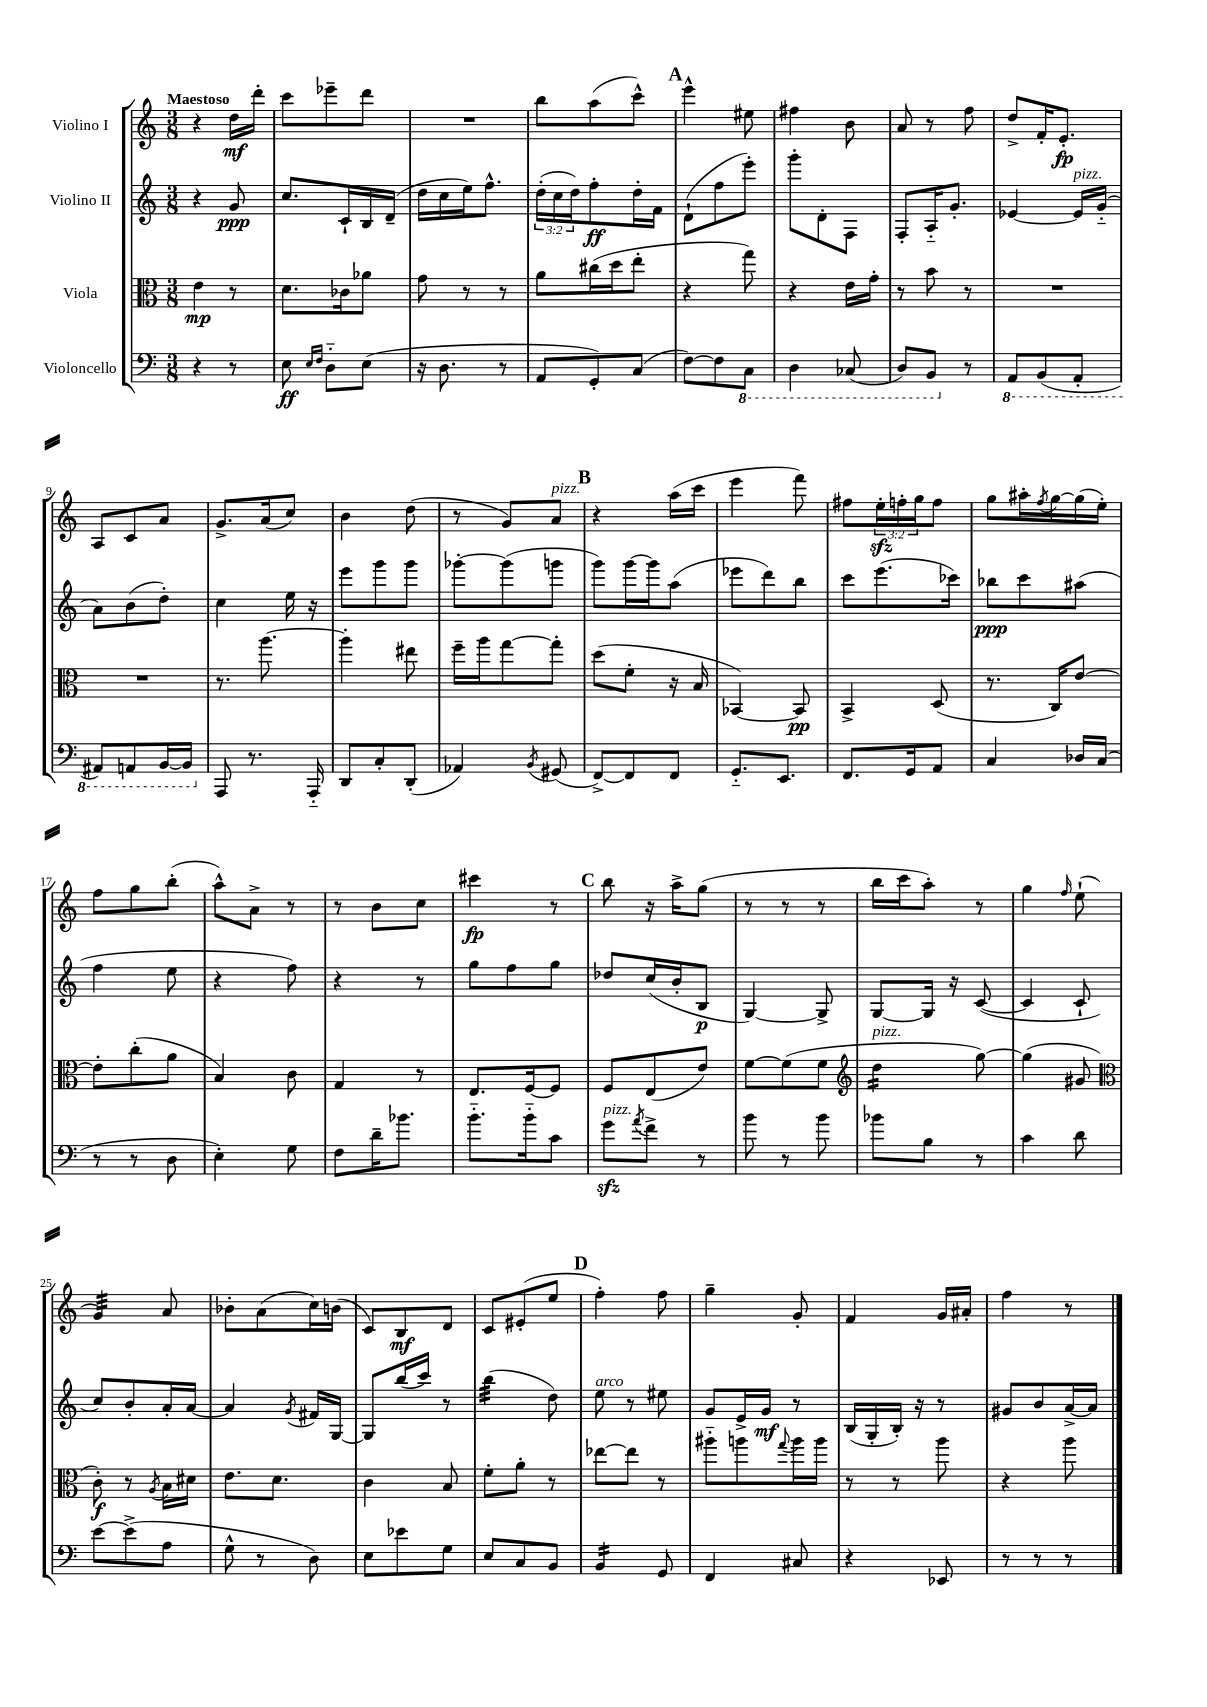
<<
\new StaffGroup <<
\new Staff = "s0" \with { instrumentName = "Violino I" } {
    \clef treble \key c \major \numericTimeSignature \time 3/8 \override Staff.TupletNumber.text = #tuplet-number::calc-fraction-text \tempo "Maestoso"
    r4 d''16\mf d'''16-. |
    c'''8 ees'''8-- d'''8 |
    R4. |
    b''8 a''8( c'''8-^) |
    \mark \markup { \bold "A" } e'''4-^ eis''8 |
    fis''4 b'8 |
    a'8 r8 f''8 |
    d''8-> f'16-. e'8.-.\fp |
    a8 c'8 a'8 |
    g'8.-> a'16( c''8) |
    b'4 d''8( |
    r8 g'8) a'8^\markup { \italic "pizz." } |
    \mark \markup { \bold "B" } r4 a''16( c'''16 |
    e'''4 f'''8) |
    fis''8 \tuplet 3/2 { e''16-.\sfz f''16-. g''16 } f''8 |
    g''8 ais''16-. \acciaccatura { f''8 } g''16~ g''16( e''16-.) |
    f''8 g''8 b''8-.( |
    a''8-^) a'8-> r8 |
    r8 b'8 c''8 |
    cis'''4\fp r8 |
    \mark \markup { \bold "C" } b''8 r16 a''16-> g''8( |
    r8 r8 r8 |
    b''16 c'''16 a''8-.) r8 |
    g''4 \grace { f''16 } e''8-!( |
    g'4:32) a'8 |
    bes'8-. a'8( c''16) b'16( |
    c'8) b8\mf d'8 |
    c'8 eis'8-.( e''8 |
    \mark \markup { \bold "D" } f''4-.) f''8 |
    g''4-- g'8-. |
    f'4 g'16 ais'16-. |
    f''4 r8 \bar "|." |
}
\new Staff = "s1" \with { instrumentName = "Violino II" } {
    \clef treble \key c \major \numericTimeSignature \time 3/8 \override Staff.TupletNumber.text = #tuplet-number::calc-fraction-text
    r4 g'8\ppp |
    c''8. c'16-! b16 d'16--( |
    d''16 c''16 e''16) f''8.-^ |
    \tuplet 3/2 { d''16-.( c''16 d''16) } f''8-.\ff d''16-. f'16 |
    \mark \markup { \bold "A" } d'8-!( f''8 e'''8-.) |
    g'''8-. d'8-. f8 |
    f8-. a16-_ g'8.-. |
    ees'4~ ees'16^\markup { \italic "pizz." } g'16-_( |
    a'8) b'8( d''8-.) |
    c''4 e''16 r16 |
    e'''8 g'''8 g'''8 |
    ges'''8~-. ges'''8( g'''8 |
    \mark \markup { \bold "B" } g'''8) g'''16~ g'''16 a''8( |
    ees'''8 d'''8) b''8 |
    c'''8 e'''8.( ces'''16) |
    bes''8\ppp c'''8 ais''8( |
    f''4 e''8 |
    r4 f''8) |
    r4 r8 |
    g''8 f''8 g''8 |
    \mark \markup { \bold "C" } des''8 c''16( b'16-. b8\p |
    g4~) g8-> |
    g8~ g16 r16 c'8~( |
    c'4 c'8-! |
    c''8) b'8-. a'16-. a'16~ |
    a'4 \acciaccatura { g'8 } fis'16 g16~ |
    g8 b''16( c'''16) r8 |
    b''4:32( d''8) |
    \mark \markup { \bold "D" } e''8^\markup { \italic "arco" } r8 eis''8 |
    g'8 e'16-> g'16\mf r8 |
    b16( g16-. b16-.) r16 r8 |
    gis'8 b'8 a'16~-> a'16 \bar "|." |
}
\new Staff = "s2" \with { instrumentName = "Viola" } {
    \clef alto \key c \major \numericTimeSignature \time 3/8
    e'4\mp r8 |
    d'8. ces'16 aes'8 |
    g'8 r8 r8 |
    a'8 cis''16( d''16 e''8-. |
    \mark \markup { \bold "A" } r4 g''8) |
    r4 e'16 g'16-. |
    r8 b'8 r8 |
    R4. |
    R4. |
    r8. a''8.~ |
    a''4-. eis''8 |
    f''16-- a''16 g''8~ g''8-. |
    \mark \markup { \bold "B" } d''8( f'8-. r16 b16 |
    bes,4~) bes,8\pp |
    b,4-> d8( |
    r8. c16) e'8~ |
    e'8-. c''8-.( a'8 |
    b4) c'8 |
    g4 r8 |
    e8. f16~ f8 |
    \mark \markup { \bold "C" } f8 e8( e'8) |
    f'8~ f'8( f'8 |
    \clef treble d''4:16^\markup { \italic "pizz." } g''8~) |
    g''4( gis'8 |
    \clef alto c'8-.\f) r8 \acciaccatura { a8 } b16 dis'16 |
    e'8. d'8. |
    c'4 b8 |
    f'8-. a'8-. r8 |
    \mark \markup { \bold "D" } ees''8~ ees''8 r8 |
    ais''8-_ a''8 \appoggiatura { g''8 } a''16 a''16 |
    r8 r8 a''8 |
    r4 a''8 \bar "|." |
}
\new Staff = "s3" \with { instrumentName = "Violoncello" } {
    \clef bass \key c \major \numericTimeSignature \time 3/8
    r4 r8 |
    e8\ff \grace { e16 f16 } d8-_ e8( |
    r16 d8. r8 |
    a,8 g,8-.) c8( |
    \mark \markup { \bold "A" } f8~) f8 \ottava #-1 c,8 |
    d,4 ces,8( |
    d,8) b,,8 \ottava #0 r8 |
    \ottava #-1 a,,8 b,,8( a,,8-. |
    ais,,8) a,,8 b,,16~ b,,16 \ottava #0 |
    a,,8 r8. a,,16-_ |
    d,8 c8-. d,8-.( |
    aes,4) \acciaccatura { b,8 } gis,8( |
    \mark \markup { \bold "B" } f,8~->) f,8 f,8 |
    g,8.-_ e,8. |
    f,8. g,16 a,8 |
    c4 des16 c16( |
    r8 r8 d8 |
    e4-.) g8 |
    f8 d'16-- bes'8. |
    b'8.-_ b'16-_ c'8 |
    \mark \markup { \bold "C" } g'8\sfz^\markup { \italic "pizz." } \acciaccatura { a'8 } f'8-> r8 |
    b'8 r8 b'8 |
    bes'8 b8 r8 |
    c'4 d'8 |
    e'8~ e'8->( a8 |
    g8-^ r8 d8) |
    e8 ees'8 g8 |
    e8 c8 b,8 |
    \mark \markup { \bold "D" } b,4:16 g,8 |
    f,4 cis8 |
    r4 ees,8 |
    r8 r8 r8 \bar "|." |
}
>>
>>
